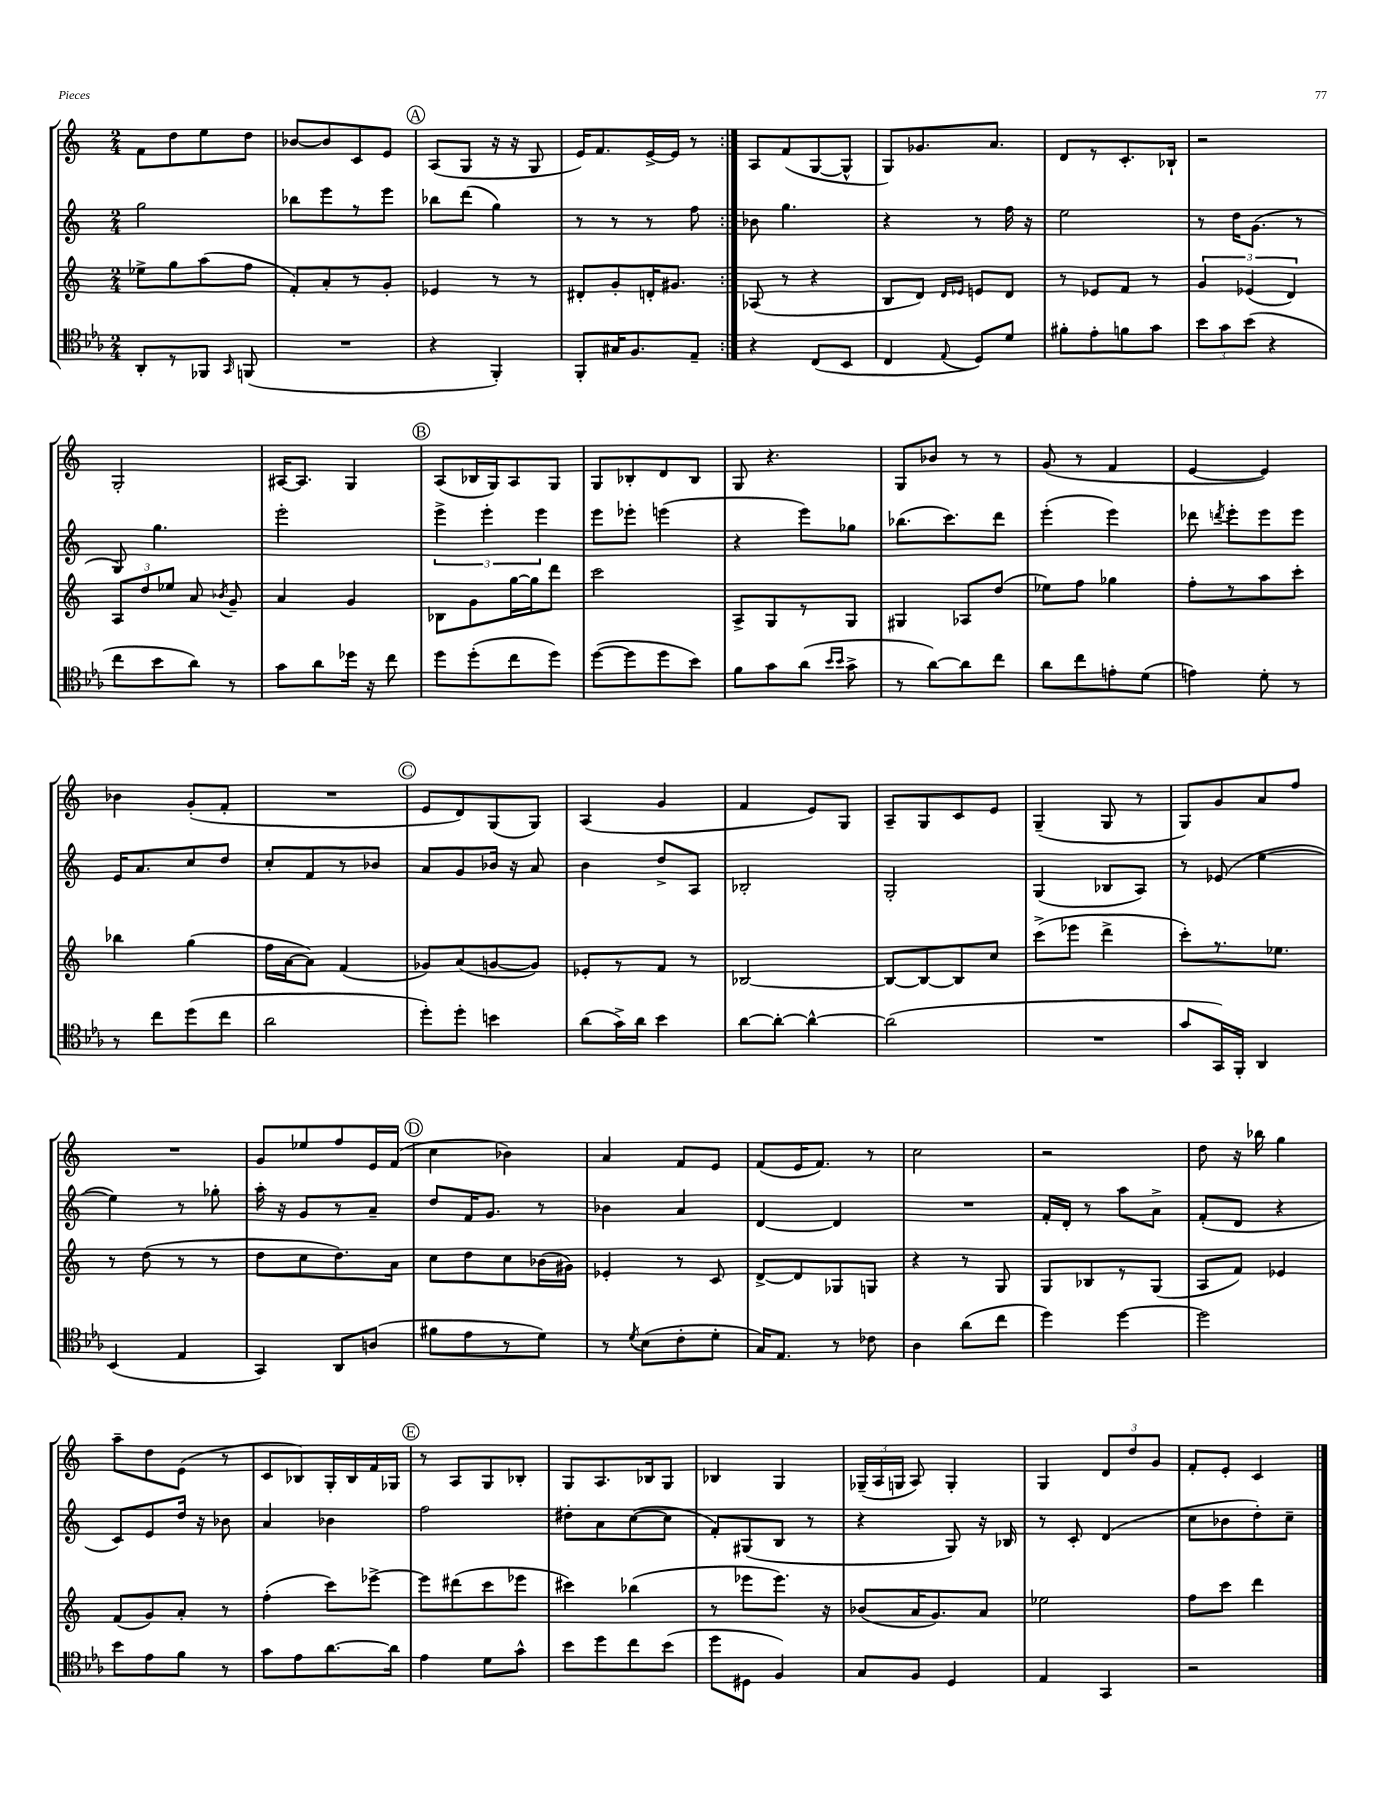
<<
\new StaffGroup <<
\new Staff = "s0" {
    \clef treble \key c \major \numericTimeSignature \time 2/4
    \autoBeamOff \repeat volta 2 { f'8[ d''8 e''8 d''8] |
    bes'8[~ bes'8 c'8 e'8] |
    \mark \markup { \circle "A" } a8[( g8] r16 r16 g8 |
    e'16[) f'8. e'16~-> e'16] r8 | }
    a8[ f'8( g8~ g8]-^ |
    g8[) ges'8. a'8.] |
    d'8[ r8 c'8.-. bes16]-! |
    r2 |
    g2-. |
    ais16[~ ais8.] g4 |
    \mark \markup { \circle "B" } a8[( bes16 g16) a8 g8] |
    g8[ bes8-. d'8 bes8] |
    g8 r4. |
    g8[ bes'8] r8 r8 |
    g'8( r8 f'4 |
    e'4~ e'4) |
    bes'4 g'8[-.( f'8]-. |
    R2 |
    \mark \markup { \circle "C" } e'8[ d'8) g8( g8]) |
    a4( g'4 |
    f'4 e'8[) g8] |
    a8[-- g8 c'8 e'8] |
    g4--( g8 r8 |
    g8[) g'8 a'8 f''8] |
    R2 |
    g'8[ ees''8 f''8 e'16 f'16]( |
    \mark \markup { \circle "D" } c''4 bes'4) |
    a'4 f'8[ e'8] |
    f'8[( e'16 f'8.]) r8 |
    c''2 |
    r2 |
    d''8 r16 bes''16 g''4 |
    a''8[-- d''8 e'8]( r8 |
    c'8[ bes8) g16-. bes16 f'16 ges16] |
    \mark \markup { \circle "E" } r8 a8[ g8 bes8]-. |
    g8[ a8. bes16 g8] |
    bes4 g4 |
    \tuplet 3/2 { ges16[--( a16 g16] } a8) g4-. |
    g4 \tuplet 3/2 { d'8[ d''8 g'8] } |
    f'8[-. e'8]-. c'4 \bar "|." |
}
\new Staff = "s1" {
    \clef treble \key c \major \numericTimeSignature \time 2/4
    \autoBeamOff \repeat volta 2 { g''2 |
    bes''8[ e'''8 r8 e'''8] |
    \mark \markup { \circle "A" } bes''8[ d'''8]( g''4) |
    r8 r8 r8 f''8 | }
    bes'8 g''4. |
    r4 r8 f''16 r16 |
    e''2 |
    r8 d''16[ g'8.]( r8 |
    g8) g''4. |
    e'''2-. |
    \mark \markup { \circle "B" } \tuplet 3/2 { e'''4-> e'''4-. e'''4 } |
    e'''8[ ees'''8]-. e'''4( |
    r4 e'''8[) ges''8] |
    bes''8.[( c'''8.) d'''8] |
    e'''4-.( e'''4) |
    des'''8 \acciaccatura { d'''8 } e'''8[-. e'''8 e'''8] |
    e'16[ a'8. c''8 d''8] |
    c''8[-. f'8 r8 bes'8] |
    \mark \markup { \circle "C" } a'8[ g'8 bes'16] r16 a'8 |
    b'4 d''8[-> a8] |
    bes2-. |
    g2-. |
    g4( bes8[ a8]) |
    r8 ees'8( e''4~ |
    e''4) r8 ges''8-. |
    a''16-. r16 g'8[ r8 a'8]-- |
    \mark \markup { \circle "D" } d''8[ f'16 g'8.] r8 |
    bes'4 a'4 |
    d'4~ d'4 |
    R2 |
    f'16[-. d'16]-. r8 a''8[ a'8]-> |
    f'8[-.( d'8] r4 |
    c'8[) e'8 d''16] r16 bes'8 |
    a'4 bes'4 |
    \mark \markup { \circle "E" } f''2 |
    dis''8[-. a'8 c''8~( c''8] |
    f'8[-.) gis8( b8] r8 |
    r4 g8) r16 bes16 |
    r8 c'8-. d'4( |
    c''8[ bes'8 d''8-.) c''8]-- \bar "|." |
}
\new Staff = "s2" {
    \clef treble \key c \major \numericTimeSignature \time 2/4
    \autoBeamOff \repeat volta 2 { ees''8[-> g''8 a''8( f''8] |
    f'8[-.) a'8-. r8 g'8]-. |
    \mark \markup { \circle "A" } ees'4 r8 r8 |
    dis'8[-. g'8-. d'16-. gis'8.] | }
    aes8( r8 r4 |
    b8[ d'8]) \grace { d'16[ ees'16] } e'8[ d'8] |
    r8 ees'8[ f'8] r8 |
    \tuplet 3/2 { g'4 ees'4( d'4) } |
    \tuplet 3/2 { a8[ d''8 ees''8] } a'8 \acciaccatura { bes'8 } g'8-- |
    a'4 g'4 |
    \mark \markup { \circle "B" } bes8[ g'8 g''16~ g''16 d'''8] |
    c'''2 |
    a8[-> g8 r8 g8] |
    gis4 aes8[ d''8]( |
    ees''8[) f''8] ges''4 |
    f''8[-. r8 a''8 c'''8]-. |
    bes''4 g''4( |
    f''16[ a'16~ a'8]) f'4( |
    \mark \markup { \circle "C" } ges'8[) a'8( g'8~ g'8]) |
    ees'8[-. r8 f'8] r8 |
    bes2~ |
    bes8[~ bes8~ bes8 c''8] |
    c'''8[->( ees'''8] d'''4-> |
    c'''8[-.) r8. ees''8.] |
    r8 d''8( r8 r8 |
    d''8[ c''8 d''8.) a'16] |
    \mark \markup { \circle "D" } c''8[ d''8 c''8 bes'16( gis'16]) |
    ees'4-. r8 c'8 |
    d'8[~-> d'8 ges8 g8] |
    r4 r8 g8 |
    g8[ bes8 r8 g8]( |
    a8[ f'8]) ees'4 |
    f'8[( g'8) a'8]-. r8 |
    f''4-.( c'''8[) ees'''8]~-> |
    \mark \markup { \circle "E" } ees'''8[ dis'''8( c'''8 ees'''8] |
    cis'''4) bes''4( |
    r8 ees'''8[ ees'''8.]) r16 |
    bes'8[( a'16 g'8.) a'8] |
    ees''2 |
    f''8[ c'''8] d'''4 \bar "|." |
}
\new Staff = "s3" {
    \clef tenor \key ees \major \numericTimeSignature \time 2/4
    \autoBeamOff \repeat volta 2 { aes,8[-. r8 fes,8] \grace { g,16 } f,8( |
    R2 |
    \mark \markup { \circle "A" } r4 f,4-.) |
    f,8[-. gis16 f8. ees8]-- | }
    r4 c8[( bes,8] |
    c4 \appoggiatura { ees8 } d8[) d'8] |
    fis'8[-. ees'8-. f'8 g'8] |
    \tuplet 3/2 { bes'8[ g'8 bes'8]( } r4 |
    c''8[ bes'8 aes'8]) r8 |
    g'8[ aes'8 des''16] r16 c''8 |
    \mark \markup { \circle "B" } d''8[ d''8-.( c''8 d''8]) |
    d''8[~( d''8 d''8 bes'8]) |
    f'8[ g'8 aes'8]( \grace { bes'16[ bes'16] } g'8-> |
    r8 aes'8[~) aes'8 c''8] |
    aes'8[ c''8 e'8-. d'8]( |
    e'4) d'8-. r8 |
    r8 c''8[ d''8( c''8] |
    aes'2 |
    \mark \markup { \circle "C" } d''8[-.) d''8]-. b'4 |
    aes'8[( g'16->) aes'16] bes'4 |
    aes'8[~ aes'8]~-. aes'4~-^ |
    aes'2( |
    R2 |
    g'8[ g,16) f,16]-. aes,4 |
    bes,4( ees4 |
    g,4) aes,8[ a8]( |
    \mark \markup { \circle "D" } fis'8[ ees'8 r8 d'8]) |
    r8 \acciaccatura { d'8 } bes8[( c'8-. d'8]-. |
    g16[) ees8.] r8 ces'8 |
    aes4 aes'8[( c''8] |
    d''4) d''4~ |
    d''2 |
    bes'8[ ees'8 f'8] r8 |
    g'8[ ees'8 aes'8.~ aes'16] |
    \mark \markup { \circle "E" } ees'4 d'8[ g'8]-^ |
    bes'8[ d''8 c''8 bes'8]( |
    d''8[ dis8] f4) |
    g8[ f8] d4 |
    ees4 g,4 |
    r2 \bar "|." |
}
>>
>>
\layout { \context { \Score \remove "Bar_number_engraver" } }
